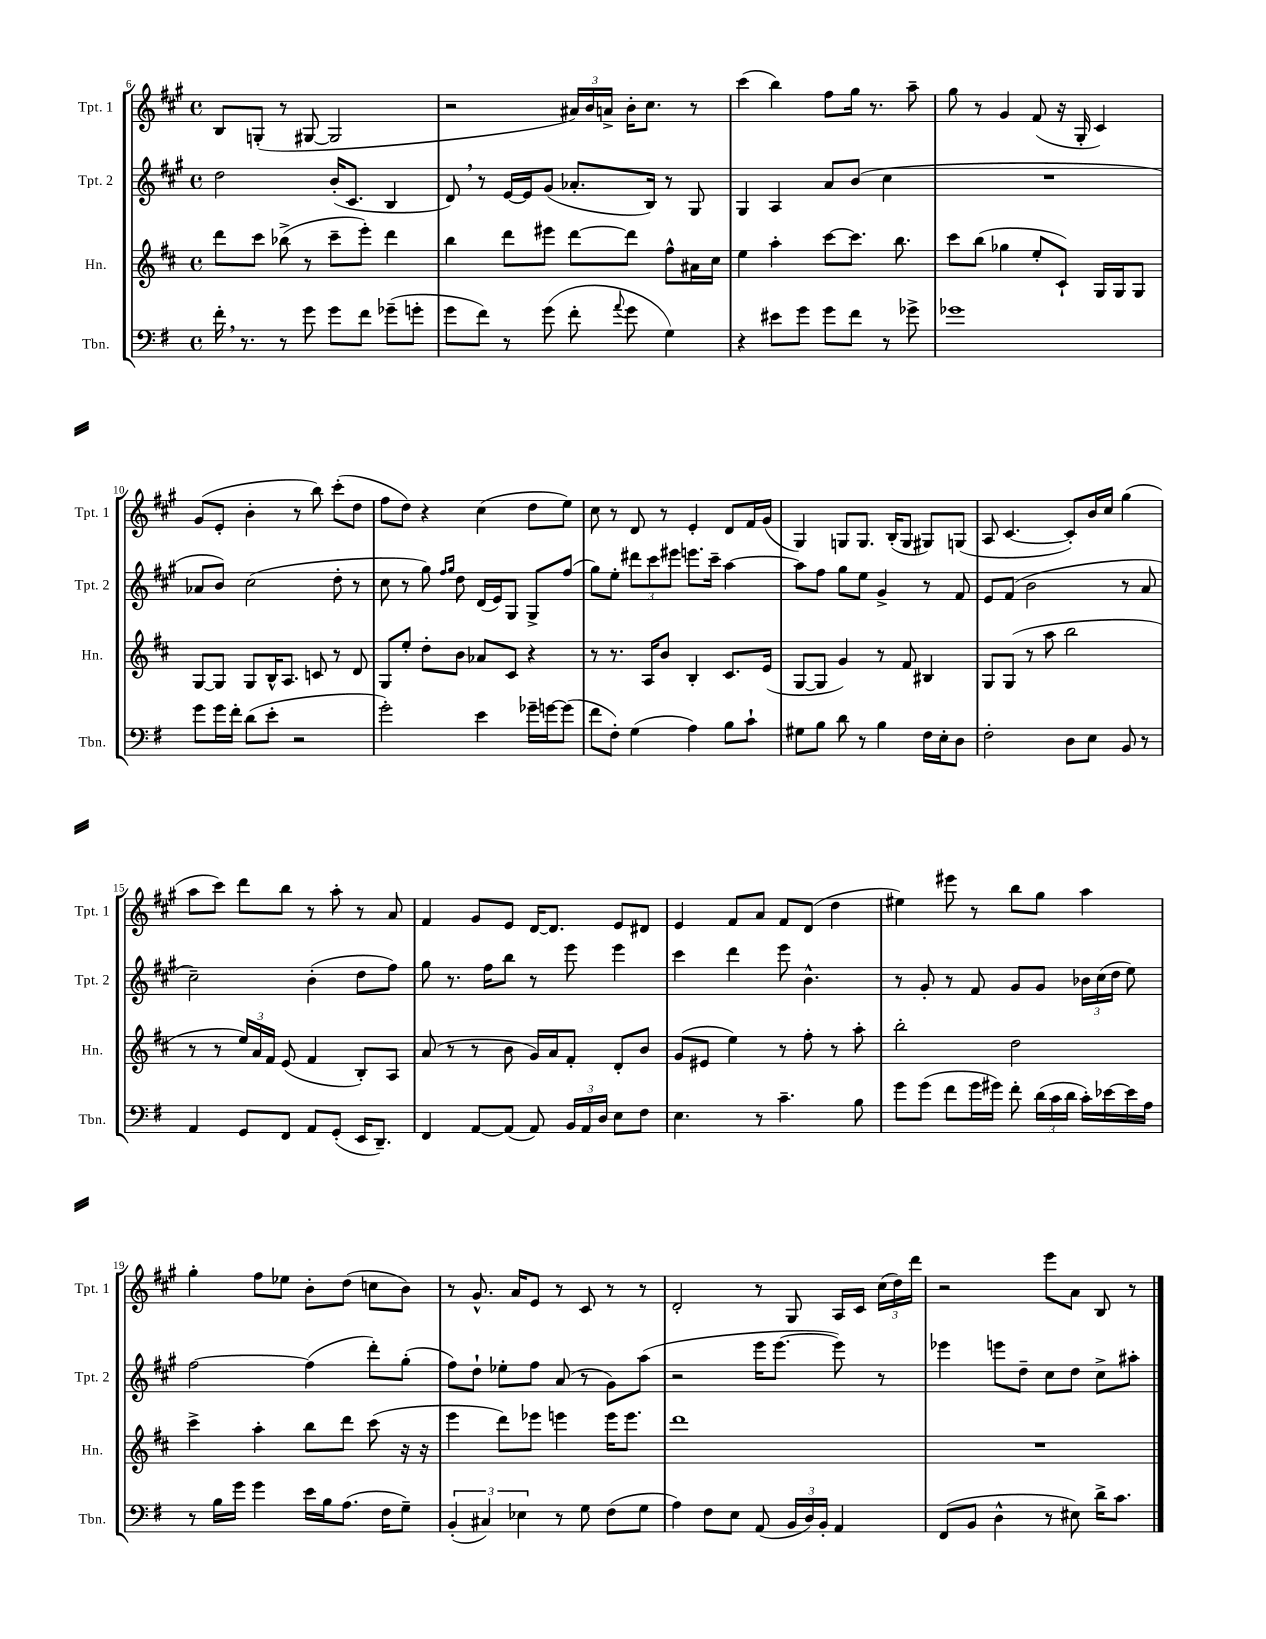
<<
\new StaffGroup <<
\new Staff = "s0" \with { instrumentName = "Tpt. 1" shortInstrumentName = "Tpt. 1" } {
    \clef treble \key a \major \defaultTimeSignature \time 4/4
    \autoBeamOff b8[ g8]-.( r8 gis8~ gis2 |
    r2 \tuplet 3/2 { ais'16[) b'16 a'16]-> } b'16[-. cis''8.] r8 |
    cis'''4( b''4) fis''8[ gis''16] r8. a''8-- |
    gis''8 r8 gis'4 fis'8( r16 gis16-. cis'4) |
    gis'8[( e'8]-. b'4-. r8 b''8) cis'''8[-.( d''8] |
    fis''8[ d''8]) r4 cis''4( d''8[ e''8]) |
    cis''8 r8 d'8 r8 e'4-. d'8[ fis'16 gis'16]( |
    gis4) g8[ g8.] b16[-.( g8] gis8[) g8]( |
    a8 cis'4.~ cis'8[-.) b'16 cis''16] gis''4( |
    a''8[ cis'''8]) d'''8[ b''8] r8 a''8-. r8 a'8 |
    fis'4 gis'8[ e'8] d'16[~ d'8.] e'8[ dis'8] |
    e'4 fis'8[ a'8] fis'8[ d'8]( d''4 |
    eis''4) eis'''8 r8 b''8[ gis''8] a''4 |
    gis''4-. fis''8[ ees''8] b'8[-. d''8]( c''8[ b'8]) |
    r8 gis'8.-^ a'16[ e'8] r8 cis'8 r8 r8 |
    d'2-. r8 gis8 a16[ cis'16] \tuplet 3/2 { cis''16[( d''16) d'''16] } |
    r2 e'''8[ a'8] b8 r8 \bar "|." |
}
\new Staff = "s1" \with { instrumentName = "Tpt. 2" shortInstrumentName = "Tpt. 2" } {
    \clef treble \key a \major \defaultTimeSignature \time 4/4
    \autoBeamOff d''2 b'16[-.( cis'8.] b4 |
    d'8) \breathe r8 e'16[~ e'16 gis'8]( aes'8.[-. b16]) r8 gis8 |
    gis4 a4 a'8[ b'8]( cis''4 |
    R1 |
    aes'8[ b'8]) cis''2( d''8-. r8 |
    cis''8 r8 gis''8) \grace { fis''16[ gis''16] } d''8 d'16[( e'16) gis8] gis8[-> fis''8]( |
    gis''8[) e''8]-. \tuplet 3/2 { dis'''8[ cis'''8 eis'''8] } e'''8.[ cis'''16]-- a''4~ |
    a''8[ fis''8] gis''8[ e''8] gis'4-> r8 fis'8 |
    e'8[ fis'8]( b'2 r8 a'8 |
    cis''2--) b'4-.( d''8[ fis''8]) |
    gis''8 r8. fis''16[ b''8] r8 e'''8 e'''4 |
    cis'''4 d'''4 e'''8 b'4.-^ |
    r8 gis'8-. r8 fis'8 gis'8[ gis'8] \tuplet 3/2 { bes'16[ cis''16( d''16] } e''8) |
    fis''2~ fis''4( d'''8[-.) gis''8]-.( |
    fis''8[) d''8]-! ees''8[-. fis''8] a'8( r8 gis'8[) a''8]( |
    r2 e'''16[ e'''8.]~ e'''8) r8 |
    ees'''4 e'''8[ d''8]-- cis''8[ d''8] cis''8[-> ais''8]-. \bar "|." |
}
\new Staff = "s2" \with { instrumentName = "Hn." shortInstrumentName = "Hn." } {
    \clef treble \key d \major \defaultTimeSignature \time 4/4
    \autoBeamOff d'''8[ cis'''8] bes''8->( r8 cis'''8[-- e'''8]-.) d'''4 |
    b''4 d'''8[ eis'''8] d'''8[~ d'''8] fis''8[-^ ais'16 cis''16] |
    e''4 a''4-. cis'''8[~ cis'''8.] b''8. |
    cis'''8[ b''8]( ges''4 e''8[-. cis'8]-!) g16[ g16 g8] |
    g8[~ g8] g8[ b16-^ a8.] c'8 r8 d'8 |
    g8[ e''8]-. d''8[-. b'8] aes'8[ cis'8] r4 |
    r8 r8. a16[ b'8] b4-. cis'8.[ e'16]( |
    g8[~ g8] g'4) r8 fis'8 bis4 |
    g8[ g8]( r8 a''8 b''2 |
    r8 r8 \tuplet 3/2 { e''16[) a'16 fis'16] } e'8( fis'4 b8[-.) a8] |
    a'8( r8 r8 b'8 g'16[) a'16 fis'8]-. d'8[-. b'8] |
    g'8[( eis'8] e''4) r8 fis''8-. r8 a''8-. |
    b''2-. d''2 |
    cis'''4-> a''4-. b''8[ d'''8] cis'''8( r16 r16 |
    e'''4 d'''8[) ees'''8] e'''4 e'''16[ e'''8.] |
    d'''1 |
    R1 \bar "|." |
}
\new Staff = "s3" \with { instrumentName = "Tbn." shortInstrumentName = "Tbn." } {
    \clef bass \key g \major \defaultTimeSignature \time 4/4
    \autoBeamOff fis'16-. \breathe r8. r8 g'8 g'8[ fis'8] ges'8[--( g'8]-. |
    g'8[ fis'8]) r8 g'8( fis'8-. \appoggiatura { a'8 } g'8 g4) |
    r4 eis'8[ g'8] g'8[ fis'8] r8 ges'8-> |
    ges'1 |
    g'8[ g'16 fis'16]-. d'8[( e'8]-. r2 |
    g'2-.) e'4 ges'16[-- g'16~ g'8]( |
    fis'8[ fis8]-.) g4( a4) b8[ c'8]-! |
    gis8[ b8] d'8 r8 b4 fis16[ e16-. d8] |
    fis2-. d8[ e8] b,8 r8 |
    a,4 g,8[ fis,8] a,8[ g,8]-.( e,16[ d,8.]--) |
    fis,4 a,8[~ a,8]( a,8) \tuplet 3/2 { b,16[ a,16 d16] } e8[ fis8] |
    e4. r8 c'4.-- b8 |
    g'8[ g'8]( fis'8[ g'16 gis'16]) fis'8-. \tuplet 3/2 { d'16[( c'16 d'16] } c'16[-.) ees'16~ ees'16 a16] |
    r8 b16[ g'16] g'4 e'16[ b16 a8.]( fis16[ g8]--) |
    \tuplet 3/2 { b,4-.( cis4) ees4 } r8 g8 fis8[( g8] |
    a4) fis8[ e8] a,8( \tuplet 3/2 { b,16[ d16) b,16]-. } a,4 |
    fis,8[( b,8] d4-^ r8 eis8) d'16[-> c'8.] \bar "|." |
}
>>
>>
\layout { \context { \Score currentBarNumber = #6 } }
